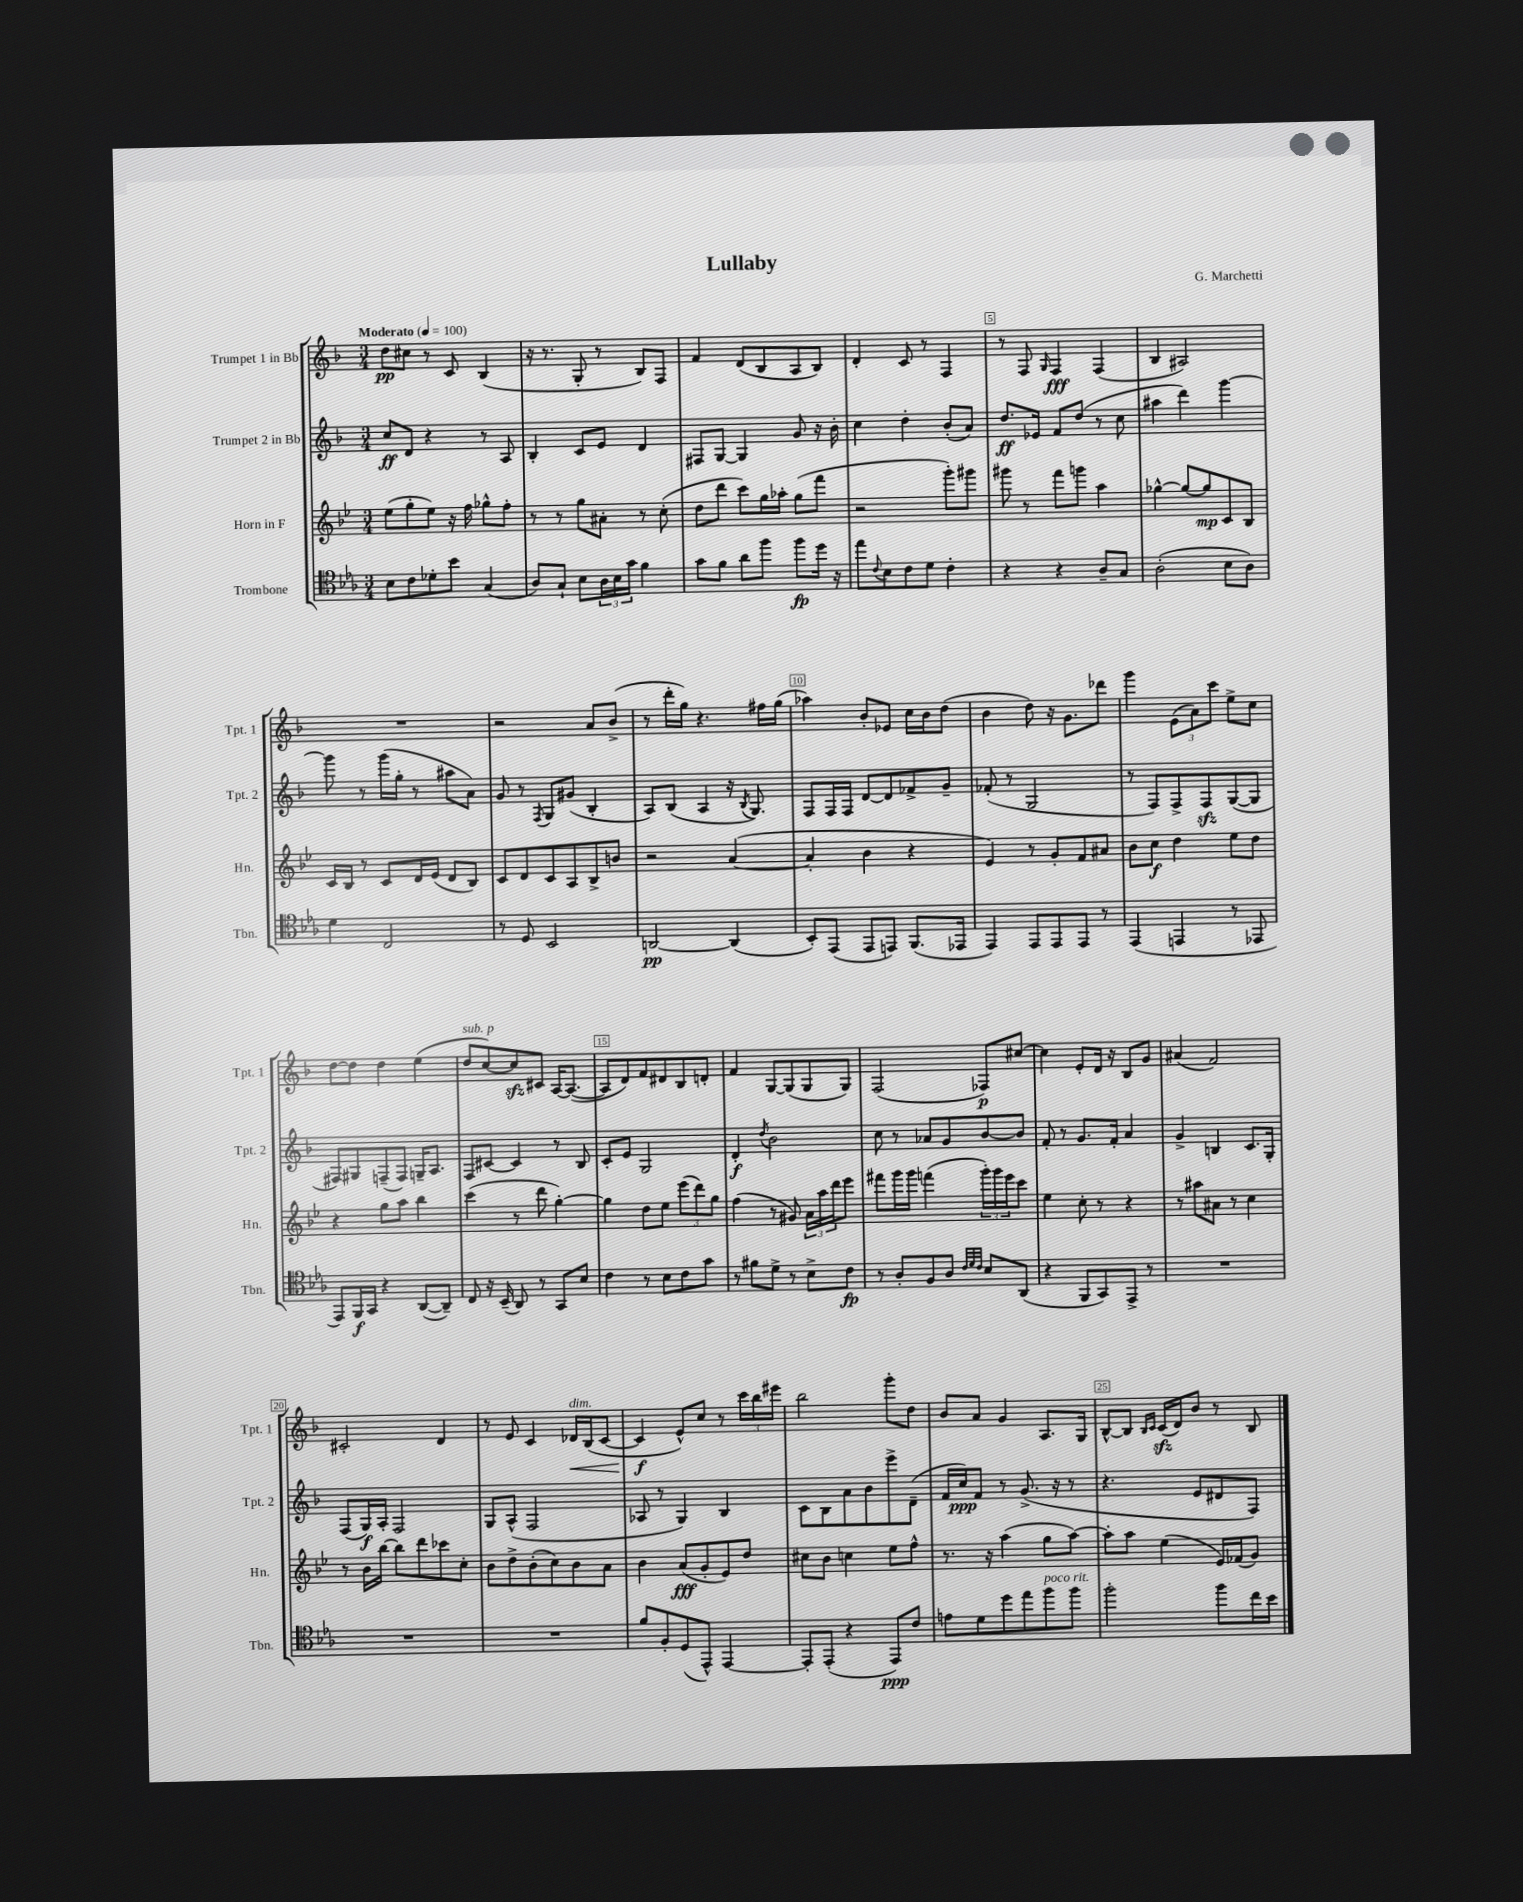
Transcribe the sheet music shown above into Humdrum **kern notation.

**kern	**dynam	**kern	**dynam	**kern	**dynam	**kern	**dynam
*part4	*part4	*part3	*part3	*part2	*part2	*part1	*part1
*staff4	*staff4	*staff3	*staff3	*staff2	*staff2	*staff1	*staff1
*I"Trombone	*	*I"Horn in F	*	*I"Trumpet 2 in Bb	*	*I"Trumpet 1 in Bb	*
*I'Tbn.	*	*I'Hn.	*	*I'Tpt. 2	*	*I'Tpt. 1	*
*clefC4	*	*clefG2	*	*clefG2	*	*clefG2	*
*k[b-e-a-]	*	*k[b-e-]	*	*k[b-]	*	*k[b-]	*
*M3/4	*	*M3/4	*	*M3/4	*	*M3/4	*
*MM100	*	*MM100	*	*MM100	*	*MM100	*
=1	=1	=1	=1	=1	=1	=1	=1
!	!	!	!	!	!	!LO:TX:a:B:t=Moderato	!
8B-\L	.	(8ee-\L	.	8cc/L	ff	8dd\L	pp
8c\	.	8gg'\	.	8d/J	.	8cc#X\J	.
8d-X'\	.	8ee-\J)	.	4r	.	8r	.
8b-\J	.	16r	.	.	.	8c/	.
.	.	16ff\	.	.	.	.	.
(4G/	.	8gg-X^^\L	.	8r	.	(4B-/	.
.	.	8ff'\J	.	8A/	.	.	.
=2	=2	=2	=2	=2	=2	=2	=2
8A-/L)	.	8r	.	4B-'/	.	16r	.
.	.	.	.	.	.	8.r	.
8G`/J	.	8r	.	.	.	.	.
8B-\L	.	8gg\L	.	8c/L	.	8G'/	.
24A-\L	.	8a#X'\J	.	8e/J	.	8r	.
24B-\	.	.	.	.	.	.	.
24g\JJ	.	.	.	.	.	.	.
4f\	.	8r	.	4d/	.	8B-/L)	.
.	.	(8cc'\	.	.	.	8F/J	.
=3	=3	=3	=3	=3	=3	=3	=3
8g\L	.	8dd\L	.	8F#X/L	.	4f/	.
8f\J	.	8ddd\J	.	[8G/J	.	.	.
8a-\L	.	8ccc\L)	.	4G/]	.	(8d/L	.
8ff\J	.	16gg\L	.	.	.	8B-/	.
.	.	16aa-X'\JJ	.	.	.	.	.
8ff\L	fp	(8gg\L	.	8g/	.	8A/	.
16dd\Jk	.	8fff\J	.	16r	.	8B-/J)	.
16r	.	.	.	16b-'\	.	.	.
=4	=4	=4	=4	=4	=4	=4	=4
8ee-\L	.	2r	.	4cc\	.	4d'/	.
8qqc/	.	.	.	.	.	.	.
8B-\	.	.	.	.	.	.	.
8c\	.	.	.	4dd'\	.	8c/	.
8d\J	.	.	.	.	.	8r	.
4c'\	.	8ggg'\L)	.	(8b-'/L	.	4F/	.
.	.	8ggg#X\J	.	8a/J)	.	.	.
=5	=5	=5	=5	=5	=5	=5	=5
4r	.	8ggg#X\	.	8.dd/L	ff	8r	.
.	.	8r	.	.	.	8F/	.
.	.	.	.	16e-X/Jk	.	.	.
.	.	.	.	.	.	16qqG/	.
4r	.	8fff\L	.	8f/L	.	4F/	fff
.	.	8gggn\J	.	(8dd/J	.	.	.
8A-~/L	.	4aa\	.	8r	.	(4F/	.
8G/J	.	.	.	8cc\	.	.	.
=6	=6	=6	=6	=6	=6	=6	=6
(2A-'\	.	[4gg-X^^\	.	4aa#X\	.	4B-/	.
.	.	8gg-/L_	.	4ddd\)	.	2A#X/)	.
.	.	8gg-/]	mp	.	.	.	.
8B-\L	.	8c/	.	[4ggg\	.	.	.
8A-\J)	.	8B-/J	.	.	.	.	.
!!LO:LB:g=z
=7	=7	=7	=7	=7	=7	=7	=7
4d\	.	16c/LL	.	8ggg\]	.	2.r	.
.	.	16B-/JJ	.	.	.	.	.
.	.	8r	.	8r	.	.	.
2C/	.	8c/L	.	(16ggg\LL	.	.	.
.	.	.	.	16gg'\JJ	.	.	.
.	.	16d/L	.	8r	.	.	.
.	.	(16e-/JJ	.	.	.	.	.
.	.	8d/L	.	8aa#X\L	.	.	.
.	.	8B-/J)	.	8a\J)	.	.	.
=8	=8	=8	=8	=8	=8	=8	=8
8r	.	8c/L	.	8g/	.	2r	.
8D/	.	8d/	.	8r	.	.	.
.	.	.	.	8qF/	.	.	.
2BB-/	.	8c/	.	8G/L	.	.	.
.	.	8A/	.	(8g#X/J	.	.	.
.	.	8B-^/	.	4B-'/	.	8a/L	.
.	.	8bn/J	.	.	.	(8b-^/J	.
=9	=9	=9	=9	=9	=9	=9	=9
[2AAn/	pp	2r	.	8A/L)	.	8r	.
.	.	.	.	(8B-/J	.	16ddd'\LL	.
.	.	.	.	.	.	16gg\JJ)	.
.	.	.	.	4A/	.	4.r	.
(4AA/]	.	([4a/	.	16r	.	.	.
.	.	.	.	8qB-/	.	.	.
.	.	.	.	8.G/)	.	.	.
.	.	.	.	.	.	16ff#X\LL	.
.	.	.	.	.	.	(16gg\JJ	.
=10	=10	=10	=10	=10	=10	=10	=10
8BB-'/L)	.	4a'/]	.	8F/L	.	4aa-X\)	.
(8EE-/J	.	.	.	16F/L	.	.	.
.	.	.	.	16F/JJ	.	.	.
8EE-/L	.	4b-\	.	[8d/L	.	8b-'/L	.
8EEn/J)	.	.	.	8d/]	.	8e-X/J	.
(8.FF/L	.	4r	.	8f-X^/	.	16cc\LL	.
.	.	.	.	.	.	16b-\J	.
.	.	.	.	8g~/J	.	(8dd\J	.
16EE-X/Jk	.	.	.	.	.	.	.
=11	=11	=11	=11	=11	=11	=11	=11
4EE-/)	.	4e-/)	.	(8f-X'/	.	4b-\	.
.	.	.	.	8r	.	.	.
8EE-/L	.	8r	.	2G/	.	8dd\)	.
8EE-/	.	8g'/L	.	.	.	16r	.
.	.	.	.	.	.	8.g\L	.
8EE-/J	.	8f/	.	.	.	.	.
8r	.	8a#X/J	.	.	.	8ddd-X\J	.
=12	=12	=12	=12	=12	=12	=12	=12
(4EE-/	.	8b-\L	.	8r	.	4ggg\	.
.	.	8cc\J	f	8F/L)	.	.	.
4EEn/	.	4dd\	.	8F^/	.	(12e\L	.
.	.	.	.	.	.	12a\)	.
.	.	.	.	8Fzz/	.	.	.
.	.	.	.	.	.	12ccc\J	.
8r	.	8ee-\L	.	([8G/	.	8ee^\L	.
8EE-X/	.	8dd\J	.	8G/J]	.	8cc\J	.
!!LO:LB:g=z
=13	=13	=13	=13	=13	=13	=13	=13
8EE-/L)	.	4r	.	8F#X/L)	.	[8dd\L	.
16FF/L	f	.	.	8G#X/	.	8dd\J]	.
16GG/JJ	.	.	.	.	.	.	.
4r	.	8gg\L	.	(8Fn~/	.	4dd\	.
.	.	8aa\J	.	8F/J)	.	.	.
([8AA-/L	.	4bb-\	.	16Gn~/KL	.	(4ee\	.
.	.	.	.	8.A/J	.	.	.
8AA-~/J])	.	.	.	.	.	.	.
=14	=14	=14	=14	=14	=14	=14	=14
!	!	!	!	!	!	!LO:TX:a:i:t=sub. p	!
8C/	.	(4ccc\	.	8F/L	.	8dd/L	.
16r	.	.	.	[8c#X/J	.	[8cc/)	.
(16BB-~/	.	.	.	.	.	.	.
8AA-/)	.	8r	.	4c#/]	.	8cczz/]	.
8r	.	8ddd\	.	.	.	8c#X/J	.
8GG/L	.	[4gg'\)	.	8r	.	[16A/KL	.
.	.	.	.	.	.	(8.A/J_	.
8B-/J	.	.	.	8B-/	.	.	.
=15	=15	=15	=15	=15	=15	=15	=15
4c\	.	4gg\]	.	8c'/L	.	8A/L]	.
.	.	.	.	8e/J	.	8d/)	.
8r	.	8dd\L	.	2G/	.	8f/	.
8B-\L	.	8ee-\J	.	.	.	8d#X/	.
8c\	.	(12eee-\L	.	.	.	8B-/	.
.	.	12ddd\)	.	.	.	.	.
8g\J	.	.	.	.	.	8dn'/J	.
.	.	12gg\J	.	.	.	.	.
=16	=16	=16	=16	=16	=16	=16	=16
8r	.	(4ff\	.	4d'/	f	4f/	.
8f#X\L	.	.	.	.	.	.	.
.	.	.	.	8qdd/	.	.	.
8d^\J	.	8r	.	2b-\	.	[8G/L	.
8r	.	8g#X/)	.	.	.	(8G/]	.
8B-^\L	.	24a\LL	.	.	.	8G/	.
.	.	24aa\	.	.	.	.	.
.	.	24ddd\J	.	.	.	.	.
8c\J	fp	8eee-\J	.	.	.	8G/J)	.
=17	=17	=17	=17	=17	=17	=17	=17
8r	.	8fff#X\L	.	8cc\	.	(2F/	.
8A-'/L	.	16ggg\L	.	8r	.	.	.
.	.	16ggg\JJ	.	.	.	.	.
8F/	.	(4fffn\	.	8a-X/L	.	.	.
8A-/J	.	.	.	8g/	.	.	.
32qqc/LLL	.	.	.	.	.	.	.
32qqd/	.	.	.	.	.	.	.
32qqc/JJJ	.	.	.	.	.	.	.
8B-/L	.	24ggg'\LL)	.	[8b-/	.	8F-X/L)	p
.	.	24ggg\	.	.	.	.	.
.	.	24eee-\J	.	.	.	.	.
(8AA-/J	.	8ccc\J	.	8b-/J]	.	[8cc#X/J	.
=18	=18	=18	=18	=18	=18	=18	=18
4r	.	4ee-\	.	8f'/	.	4cc#\]	.
.	.	.	.	8r	.	.	.
8FF/L	.	8cc'\	.	8.g/L	.	8e'/L	.
8GG/)	.	8r	.	.	.	16d/Jk	.
.	.	.	.	16f'/Jk	.	16r	.
8EE-^/J	.	4r	.	4a/	.	8B-/L	.
8r	.	.	.	.	.	8g/J	.
=19	=19	=19	=19	=19	=19	=19	=19
2.r	.	8r	.	4g^/	.	(4a#X/	.
.	.	8aa#X\L	.	.	.	.	.
.	.	8a#X\J	.	4Bn/	.	2f/)	.
.	.	8r	.	.	.	.	.
.	.	4cc\	.	8.c/L	.	.	.
.	.	.	.	16G'/Jk	.	.	.
!!LO:LB:g=z
=20	=20	=20	=20	=20	=20	=20	=20
2.r	.	8r	.	(8F/L	.	2c#X'/	.
.	.	16b-\LL	.	16G/L)	f	.	.
.	.	[16bb-\JJ	.	16A'/JJ	.	.	.
.	.	8bb-\L]	.	2F/	.	.	.
.	.	8ddd\	.	.	.	.	.
.	.	8ccc-X\	.	.	.	4d/	.
.	.	8cc'\J	.	.	.	.	.
=21	=21	=21	=21	=21	=21	=21	=21
2.r	.	8b-\L	.	8G/L	.	8r	.
.	.	8dd^\	.	(8A^^/J	.	8e/	.
.	.	(8b-'\	.	2F/	.	4c/	.
.	.	8cc\)	.	.	.	.	.
!	!	!	!	!	!	!LO:TX:a:i:t=dim.	!
!	!	!	!	!	!	!	!LO:HP:b
.	.	8b-\	.	.	.	16d-X/LL	<
.	.	.	.	.	.	(16B-/J	.
.	.	8a\J	.	.	.	[8c/J	.
=22	=22	=22	=22	=22	=22	=22	=22
8f/L	.	4b-\	.	8A-X/	.	4c/]	f
8F'/	.	.	.	8r	.	.	.
(8D/	.	(8a/L	fff	4G/)	.	8e^^/L)	[
8EE-^^/J)	.	8g'/	.	.	.	8cc/J	.
[4EE-/	.	8e-/)	.	4B-/	.	8r	.
.	.	8dd/J	.	.	.	24ccc\LL	.
.	.	.	.	.	.	24bb-\	.
.	.	.	.	.	.	24eee#X\JJ	.
=23	=23	=23	=23	=23	=23	=23	=23
8EE-'/L]	.	8cc#X\L	.	8c\L	.	2bb-\	.
(8EE-'/J	.	8b-\J	.	8B-\	.	.	.
4r	.	4ccn\	.	8a\	.	.	.
.	.	.	.	8b-\	.	.	.
8EE-/L)	ppp	8ee-\L	.	8eee^\	.	8ggg'\L	.
8c/J	.	8ff^^\J	.	(8d~\J	.	8dd\J	.
=24	=24	=24	=24	=24	=24	=24	=24
8en\L	.	8.r	.	16f/LL	.	8b-/L	.
.	.	.	.	16cc/J)	ppp	.	.
8d\	.	.	.	8f/J	.	8a/J	.
.	.	16r	.	.	.	.	.
8dd\	.	(4aa\	.	8r	.	4g/	.
8ee-\	.	.	.	(8.g^/	.	.	.
!LO:TX:a:i:t=poco rit.	!	!	!	!	!	!	!
8ff\	.	8gg\L	.	.	.	8.A/L	.
.	.	.	.	16r	.	.	.
8ff\J	.	[8aa\J)	.	8r	.	.	.
.	.	.	.	.	.	16G/Jk	.
=25	=25	=25	=25	=25	=25	=25	=25
2ff'\	.	8aa'\L]	.	4.r	.	[8B-^^/L	.
.	.	8aa\J	.	.	.	8B-/J]	.
.	.	.	.	.	.	16qqB-/LL	.
.	.	.	.	.	.	16qqc/JJ	.
.	.	(4ee-\	.	.	.	(16czz/LL	.
.	.	.	.	.	.	16d/J)	.
.	.	.	.	8e/L	.	8b-/J	.
8ff\L	.	16e-/LL)	.	8d#X/	.	8r	.
.	.	(16f-X/J	.	.	.	.	.
16cc\L	.	8g/J)	.	8F/J)	.	8B-/	.
16b-\JJ	.	.	.	.	.	.	.
==	==	==	==	==	==	==	==
*-	*-	*-	*-	*-	*-	*-	*-
